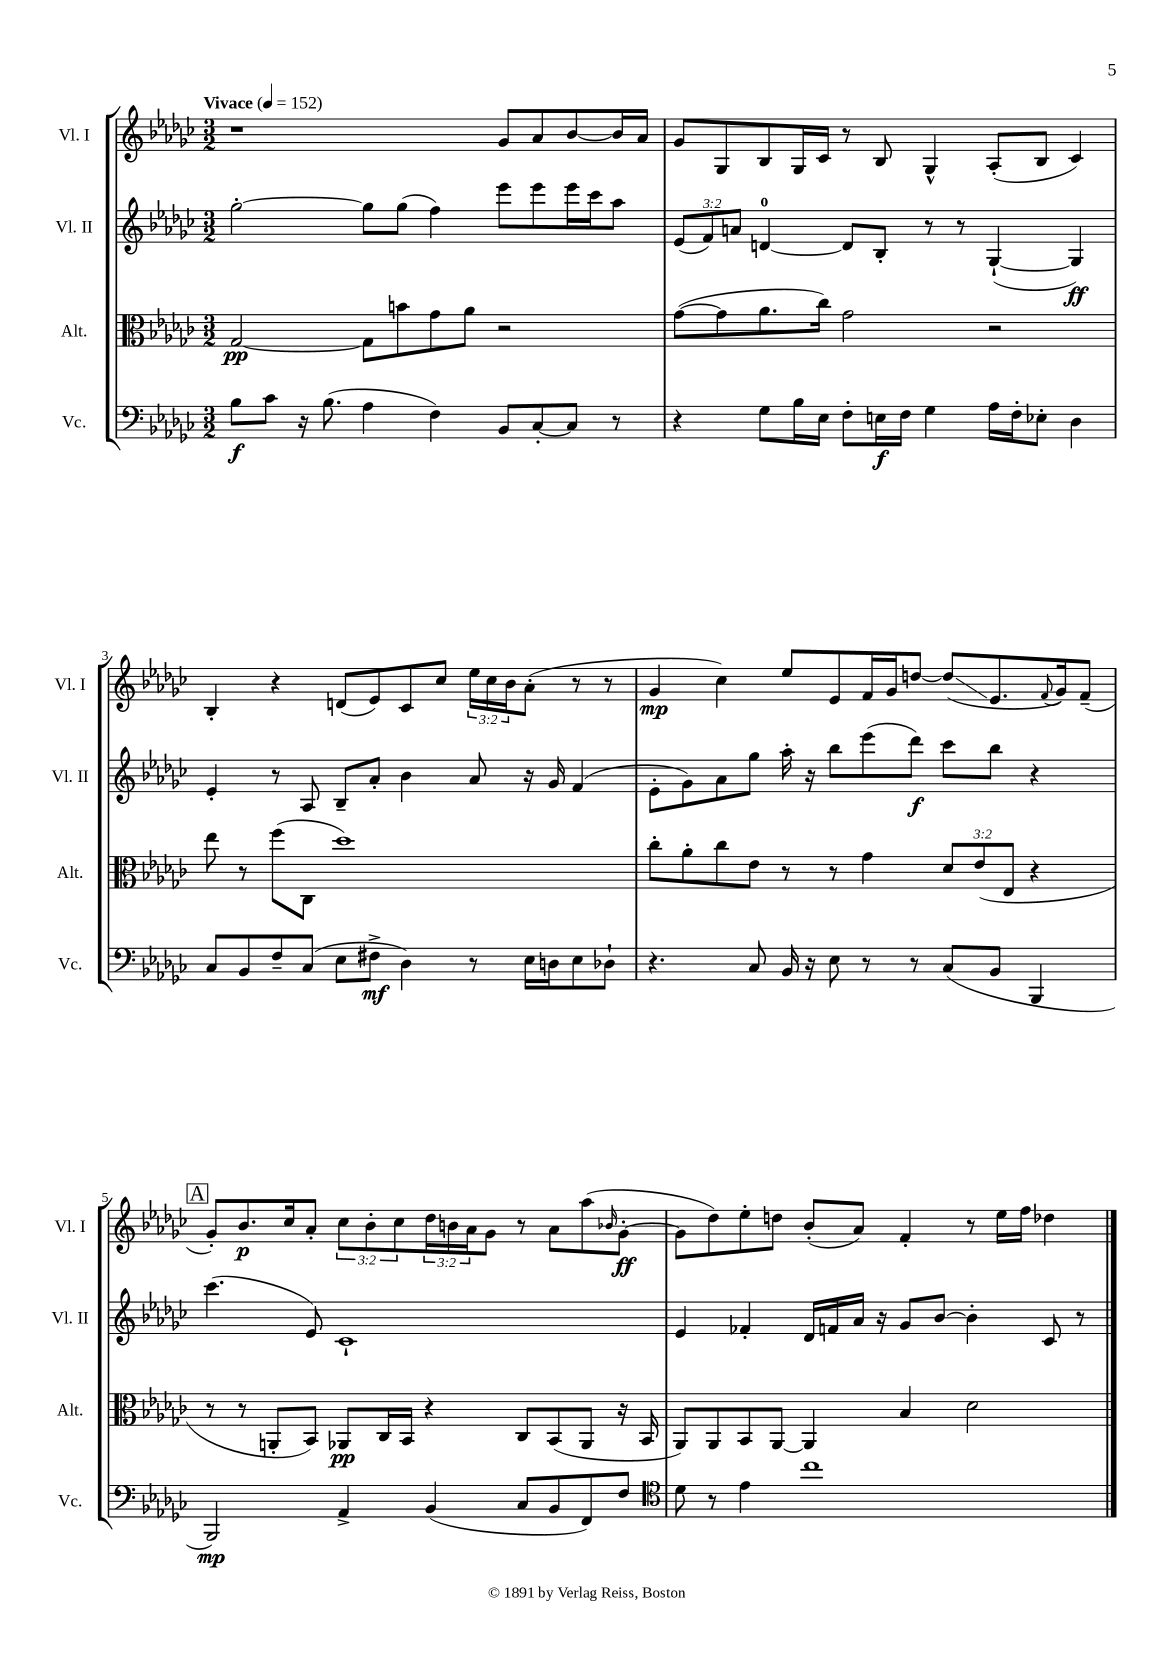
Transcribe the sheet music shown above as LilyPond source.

<<
\new StaffGroup <<
\new Staff = "s0" \with { instrumentName = "Vl. I" shortInstrumentName = "Vl. I" } {
    \clef treble \key ges \major \numericTimeSignature \time 3/2 \override Staff.TupletNumber.text = #tuplet-number::calc-fraction-text \tempo "Vivace" 4 = 152
    r1 ges'8 aes'8 bes'8~ bes'16 aes'16 |
    ges'8 ges8 bes8 ges16 ces'16 r8 bes8 ges4-^ aes8-.( bes8 ces'4) |
    bes4-. r4 d'8( ees'8) ces'8 ces''8 \tuplet 3/2 { ees''16 ces''16 bes'16 } aes'8-.( r8 r8 |
    ges'4\mp ces''4) ees''8 ees'8 f'16 ges'16 d''8~ d''8\glissando( ees'8. \appoggiatura { f'8 } ges'16) f'8--( |
    \mark \markup { \box "A" } ges'8-.) bes'8.\p ces''16 aes'8-. \tuplet 3/2 { ces''8 bes'8-. ces''8 } \tuplet 3/2 { des''16 b'16 aes'16 } ges'8 r8 aes'8 aes''8( \grace { bes'16 } ges'8~-.\ff |
    ges'8 des''8) ees''8-. d''8 bes'8-.( aes'8) f'4-. r8 ees''16 f''16 des''4 \bar "|." |
}
\new Staff = "s1" \with { instrumentName = "Vl. II" shortInstrumentName = "Vl. II" } {
    \clef treble \key ges \major \numericTimeSignature \time 3/2 \override Staff.TupletNumber.text = #tuplet-number::calc-fraction-text
    ges''2~-. ges''8 ges''8( f''4) ees'''8 ees'''8 ees'''16 ces'''16 aes''8 |
    \tuplet 3/2 { ees'8( f'8) a'8 } d'4-0~ d'8 bes8-. r8 r8 ges4~-!( ges4\ff) |
    ees'4-. r8 aes8 bes8-- aes'8-. bes'4 aes'8 r16 ges'16 f'4( |
    ees'8-. ges'8) aes'8 ges''8 aes''16-. r16 bes''8 ees'''8( des'''8\f) ces'''8 bes''8 r4 |
    \mark \markup { \box "A" } ces'''4.( ees'8) ces'1-! |
    ees'4 fes'4-. des'16 f'16 aes'16 r16 ges'8 bes'8~ bes'4-. ces'8 r8 \bar "|." |
}
\new Staff = "s2" \with { instrumentName = "Alt." shortInstrumentName = "Alt." } {
    \clef alto \key ges \major \numericTimeSignature \time 3/2 \override Staff.TupletNumber.text = #tuplet-number::calc-fraction-text
    ges2~\pp ges8 b'8 ges'8 aes'8 r2 |
    ges'8~( ges'8 aes'8. ces''16) ges'2 r2 |
    ees''8 r8 f''8( ces8 des''1) |
    ces''8-. aes'8-. ces''8 ees'8 r8 r8 ges'4 \tuplet 3/2 { des'8 ees'8( ees8 } r4 |
    \mark \markup { \box "A" } r8 r8 a,8-. bes,8) aes,8\pp ces16 bes,16 r4 ces8 bes,8( aes,8 r16 bes,16 |
    aes,8) aes,8 bes,8 aes,8~ aes,4 bes4 des'2 \bar "|." |
}
\new Staff = "s3" \with { instrumentName = "Vc." shortInstrumentName = "Vc." } {
    \clef bass \key ges \major \numericTimeSignature \time 3/2
    bes8\f ces'8 r16 bes8.( aes4 f4) bes,8 ces8~-. ces8 r8 |
    r4 ges8 bes16 ees16 f8-. e16\f f16 ges4 aes16 f16-. ees8-. des4 |
    ces8 bes,8 f8-- ces8( ees8 fis8->\mf des4) r8 ees16 d16 ees8 des8-! |
    r4. ces8 bes,16 r16 ees8 r8 r8 ces8( bes,8 bes,,4 |
    \mark \markup { \box "A" } bes,,2\mp) aes,4-> bes,4( ces8 bes,8 f,8) f8 |
    \clef tenor des'8 r8 ees'4 ces''1 \bar "|." |
}
>>
>>
